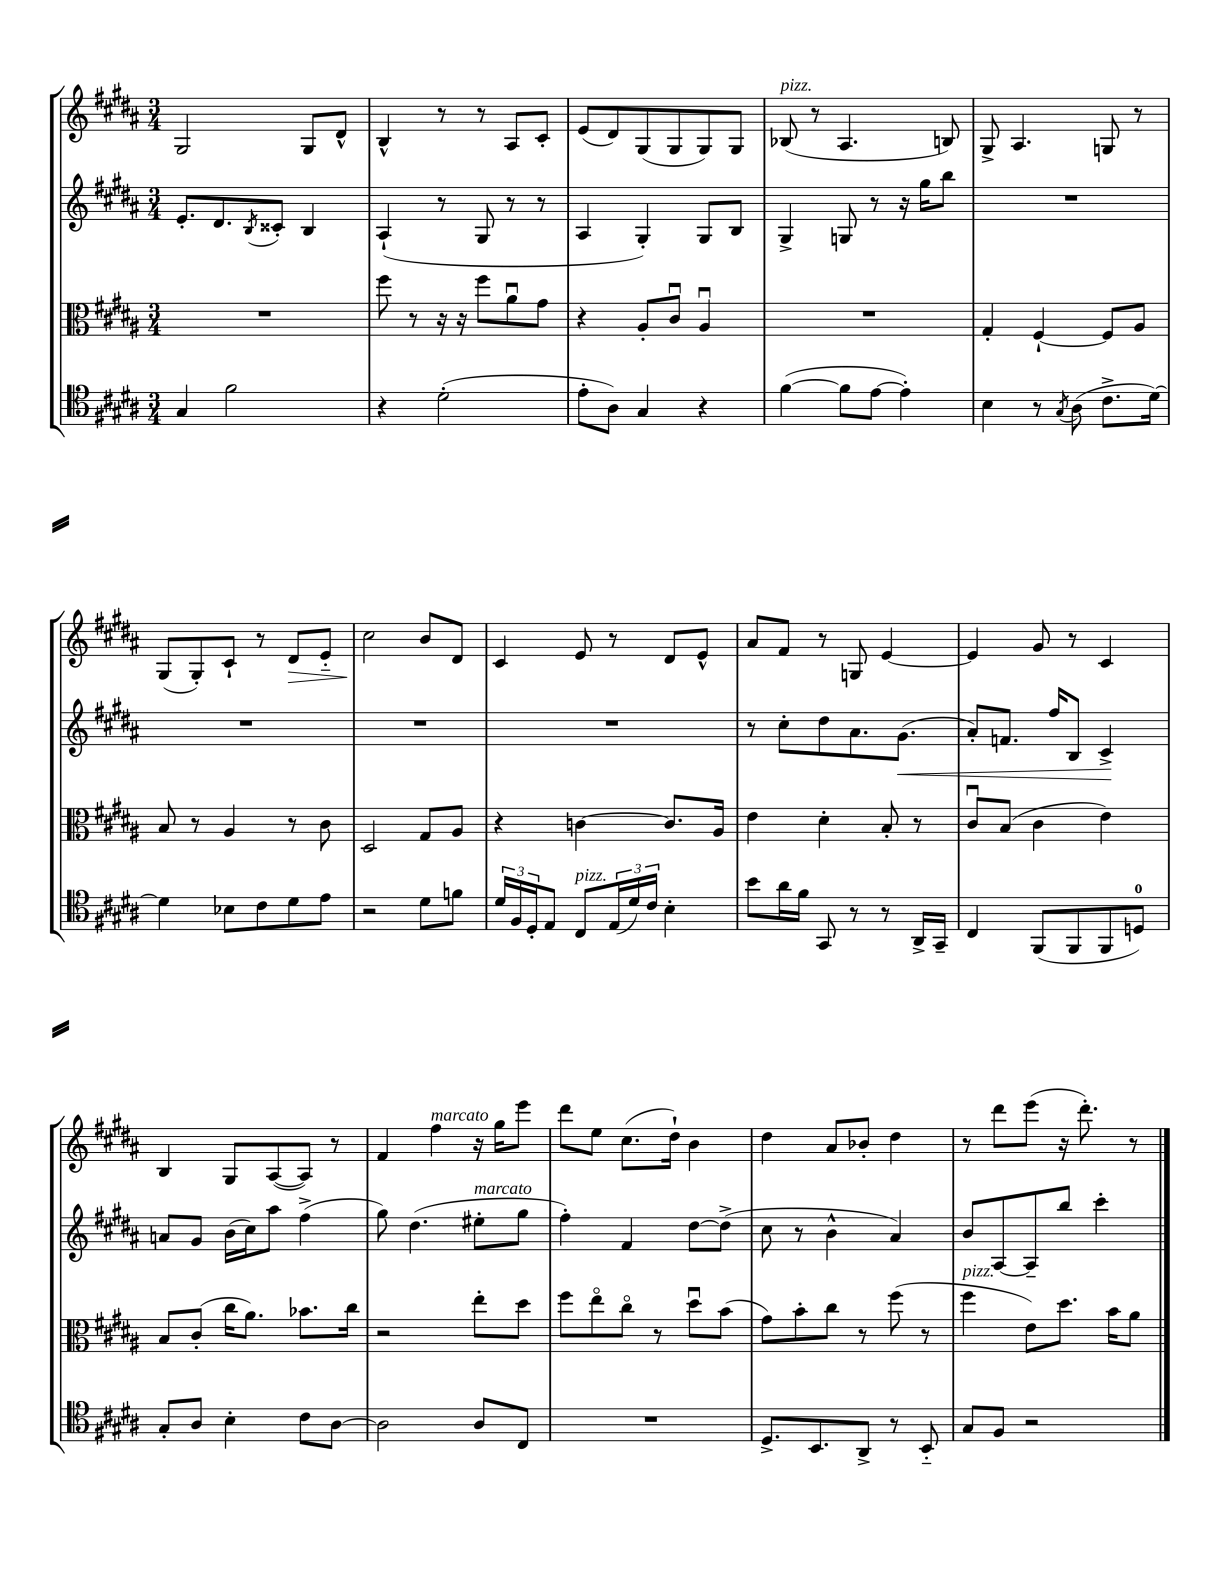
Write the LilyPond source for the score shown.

<<
\new StaffGroup <<
\new Staff = "s0" {
    \clef treble \key b \major \numericTimeSignature \time 3/4
    gis2 gis8 dis'8-^ |
    b4-^ r8 r8 ais8 cis'8-. |
    e'8( dis'8) gis8( gis8 gis8) gis8 |
    bes8^\markup { \italic "pizz." }( r8 ais4. b8) |
    gis8-> ais4. g8 r8 |
    gis8( gis8-.) cis'8-! r8 dis'8\> e'8-_ |
    cis''2\! b'8 dis'8 |
    cis'4 e'8 r8 dis'8 e'8-^ |
    ais'8 fis'8 r8 g8 e'4~ |
    e'4 gis'8 r8 cis'4 |
    b4 gis8 ais8~( ais8) r8 |
    fis'4 fis''4^\markup { \italic "marcato" } r16 gis''16 e'''8 |
    dis'''8 e''8 cis''8.( dis''16-!) b'4 |
    dis''4 ais'8 bes'8-. dis''4 |
    r8 dis'''8 e'''8( r16 dis'''8.-.) r8 \bar "|." |
}
\new Staff = "s1" {
    \clef treble \key b \major \numericTimeSignature \time 3/4
    e'8.-. dis'8. \acciaccatura { b8 } cisis'8-. b4 |
    ais4-!( r8 gis8 r8 r8 |
    ais4 gis4-.) gis8 b8 |
    gis4-> g8 r8 r16 gis''16 b''8 |
    R2. |
    R2. |
    R2. |
    R2. |
    r8 cis''8-. dis''8 ais'8. gis'8.\<( |
    ais'8-.) f'8. fis''16 b8 cis'4->\! |
    a'8 gis'8 b'16( cis''16) ais''8 fis''4->( |
    gis''8) dis''4.( eis''8-.^\markup { \italic "marcato" } gis''8 |
    fis''4-.) fis'4 dis''8~ dis''8->( |
    cis''8 r8 b'4-^ ais'4) |
    b'8 ais8~ ais8-- b''8 cis'''4-. \bar "|." |
}
\new Staff = "s2" {
    \clef alto \key b \major \numericTimeSignature \time 3/4
    R2. |
    fis''8 r8 r16 r16 fis''8 ais'8\downbow gis'8 |
    r4 ais8-. cis'8\downbow ais4\downbow |
    R2. |
    gis4-. fis4~-! fis8 ais8 |
    b8 r8 ais4 r8 cis'8 |
    dis2 gis8 ais8 |
    r4 c'4~ c'8. ais16 |
    e'4 dis'4-. b8-. r8 |
    cis'8\downbow b8( cis'4 e'4) |
    b8 cis'8-.( cis''16 ais'8.) bes'8. cis''16 |
    r2 e''8-. dis''8 |
    fis''8 e''8\flageolet cis''8\flageolet r8 dis''8\downbow b'8( |
    gis'8) b'8-. cis''8 r8 fis''8( r8 |
    fis''4^\markup { \italic "pizz." } e'8) dis''8. b'16 ais'8 \bar "|." |
}
\new Staff = "s3" {
    \clef tenor \key b \major \numericTimeSignature \time 3/4
    gis4 fis'2 |
    r4 dis'2-.( |
    e'8-. ais8) gis4 r4 |
    fis'4~( fis'8 e'8~ e'4-.) |
    b4 r8 \acciaccatura { gis8 } ais8( cis'8.-> dis'16~) |
    dis'4 bes8 cis'8 dis'8 e'8 |
    r2 dis'8 f'8 |
    \tuplet 3/2 { dis'16 fis16 dis16-. } e8 cis8^\markup { \italic "pizz." } \tuplet 3/2 { e16( dis'16) cis'16 } b4-. |
    b'8 ais'16 fis'16 gis,8 r8 r8 ais,16-> gis,16-- |
    cis4 fis,8( fis,8 fis,8 d8-0) |
    gis8-. ais8 b4-. cis'8 ais8~ |
    ais2 ais8 cis8 |
    R2. |
    dis8.-> b,8. ais,8-> r8 b,8-_ |
    gis8 fis8 r2 \bar "|." |
}
>>
>>
\layout { \context { \Score \remove "Bar_number_engraver" } }
